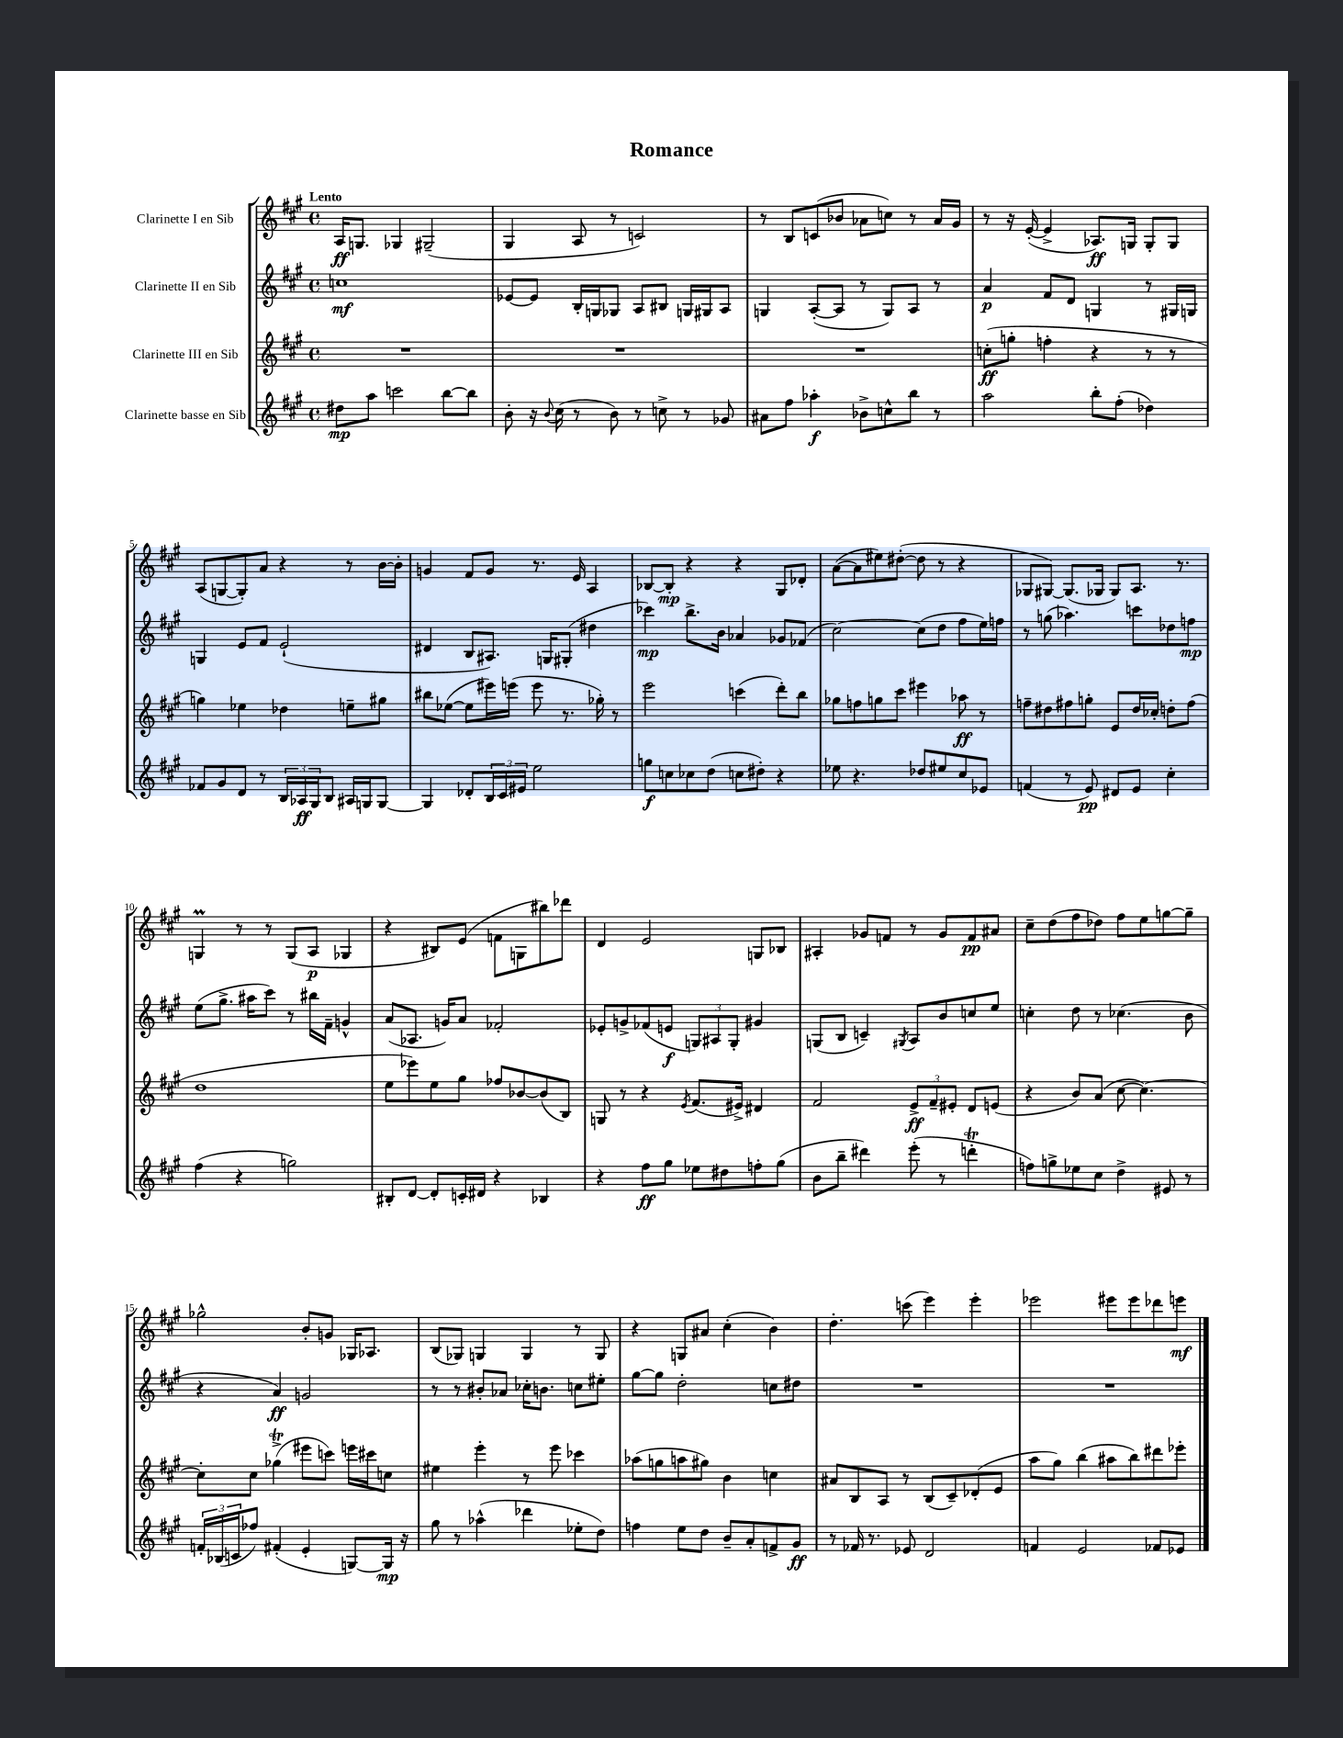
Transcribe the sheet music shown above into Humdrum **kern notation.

**kern	**kern	**kern	**kern
*staff4	*staff3	*staff2	*staff1
*clefG2	*clefG2	*clefG2	*clefG2
*k[f#c#g#]	*k[f#c#g#]	*k[f#c#g#]	*k[f#c#g#]
*M4/4	*M4/4	*M4/4	*M4/4
*met(c)	*met(c)	*met(c)	*met(c)
8dd#	1r	1cc	16A
.	.	.	8.G
8aa	.	.	.
2ccc	.	.	4G-
.	.	.	(2G#~
[8bb	.	.	.
8bb]	.	.	.
=	=	=	=
8b'	1r	[8e-	4G#
16r	.	8e-]	.
8qqb	.	.	.
(16cc#	.	.	.
8r	.	16B'	8A
.	.	16G	.
8b)	.	8G-	8r
8r	.	8A	2c)
8cc^	.	8B#	.
8r	.	16G	.
.	.	16G#	.
8g-	.	8A	.
=	=	=	=
8a#	1r	4G	8r
8ff#	.	.	8B
4aa-'	.	([8A'	(8c
.	.	8A]	8b-
8b-^	.	8r	8a-
8cc^^	.	8G)	8cc)
8bb	.	8A	8r
8r	.	8r	16a-
.	.	.	16g#
=	=	=	=
2aa	(8cc'	4a	8r
.	8gg'	.	16r
.	.	.	([16e'
.	4ff'	8f#	4e^]
.	.	8d	.
8bb'	4r	4G	8.A-)
(8ff#'	.	.	.
.	.	.	16G
4dd-)	8r	8r	8G'
.	8r	16G#	8G
.	.	16G	.
=	=	=	=
8f-	4gg)	4G	(8A
8g#	.	.	[8G
8d	4ee-	8e	8G'])
8r	.	8f#	8a
24B	4dd-	(2e`	4r
24A-	.	.	.
24G#	.	.	.
8B	.	.	.
16A#	8ee~	.	8r
16G	.	.	.
[8G	8gg#	.	[16b
.	.	.	16b']
=	=	=	=
4G]	8bb#	4d#	4g
.	([8ee-	.	.
8d-'	8ee-]	8B	8f#
24B	16eee#)	8.A#)	8g
24c#	.	.	.
.	(16eee	.	.
24e#	.	.	.
2ee	8eee	.	8.r
.	.	16G	.
.	8.r	(8G#'	.
.	.	.	16e
.	.	4dd#	4A
.	16gg-')	.	.
.	8r	.	.
=	=	=	=
8gg	2eee	4ccc-)	[8B-
8cc	.	.	8B-']
8cc-	.	8.bb^	4r
(8dd	.	.	.
.	.	16b	.
8cc	(4ccc	4a-	4r
8dd#')	.	.	.
4r	8ddd')	8g-	8G#
.	8bb	(8f-	8d-'
=	=	=	=
8ee-	8gg-	[2cc#)	([8a
4.r	8ff	.	8a]
.	8gg	.	8ee#)
.	8ccc#	.	([8dd#'
8dd-	4eee#	(8cc#]	8dd#]
8ee#	.	8dd	8r
8cc#	8aa-	8ff#	4r
8e-	8r	16ee)	.
.	.	16ff	.
=	=	=	=
(4f	8ff~	8r	8G-
.	8dd#	(8gg	[8G#)
8r	8ff#	4.aa-)	(8.G#]
8e)	8gg'	.	.
.	.	.	16G-
8d#	8e	.	8G-)
8e	16dd#	8ccc	8.A
.	16cc-'	.	.
4cc#'	8dd'	8dd-	.
.	.	.	8.r
.	(8ff#	8ff	.
=	=	=	=
(4ff#	1dd	(8ee	4G
.	.	8.gg#^	.
4r	.	.	8r
.	.	16aa#	.
.	.	8ccc#)	8r
2gg)	.	8r	(8G
.	.	16bb#	8A
.	.	16f#~	.
.	.	4g^^	4G-
=	=	=	=
8B#'	8ee	(8a	4r
[8d	8eee-)	8.A-	.
8d']	8ee	.	8B#)
.	.	16g)	.
16c'	8gg#	8a	(8e
16d#	.	.	.
4r	8ff-	2f-'	8f
.	[8b-	.	8G
4B-	(8b-]	.	8bb#)
.	8B)	.	8ddd-
=	=	=	=
4r	8G	8e-'	4d
.	8r	8g^	.
8ff#	4r	(8f-	2e
8gg#	.	8e	.
.	8qe	.	.
8ee-	(8.f#	12G)	.
.	.	12A#	.
8dd#	.	.	.
.	.	12G'	.
.	16e#^)	.	.
8ff'	4d#	4g#	8G
(8gg#	.	.	8B-
=	=	=	=
8b	2f#	(8G	4A#'
8bb~	.	8B	.
4ddd#)	.	4c~)	8g-
.	.	.	8f
.	.	8qG#	.
(8eee'	12e^	8A	8r
.	12f#~	.	.
8r	.	8b	8g-
.	12e#'	.	.
4ddd'	8d	8cc	8f
.	(8e	8ee	8a#
=	=	=	=
8ff)	4r	4cc'	8cc#~
8gg^	.	.	(8dd
8ee-	8b)	8dd	8ff#
8cc#	(8a	8r	8dd-)
4dd^	[8cc#	(4.cc-	8ff#
.	4.cc#_)	.	8ee
8e#	.	.	[8gg
8r	.	8b	8gg~]
=	=	=	=
24f'	8cc#']	4r	2gg-^^
(24B-	.	.	.
24c	.	.	.
8ff-)	8cc#	.	.
(4f#'	(4gg-^	4a)	.
4e'	8eee#	2g	8b'
.	8ccc)	.	8g
[8G)	16eee	.	16G-
.	16ccc#	.	8.A-
16G]	8cc	.	.
16r	.	.	.
=	=	=	=
8gg#	4ee#	8r	(8B
8r	.	8r	8G-)
(4aa-^^	4eee'	8b#'	4G
.	.	8a-	.
4ddd-	8r	16cc-'	4G
.	.	8.b	.
.	8eee	.	.
8ee-'	4ccc-	8cc	8r
8dd)	.	8ee#'	8G
=	=	=	=
4ff	(8aa-	[8gg#	4r
.	8gg	8gg#]	.
8ee	8aa	2dd'	8G
8dd	8gg#)	.	8a#
8b~	4b	.	(4cc#'
8a'	.	.	.
8f^	4cc	8cc	4b)
8g#	.	8dd#	.
=	=	=	=
8r	8a#	1r	4.dd'
16f-	8B	.	.
8.r	.	.	.
.	8A	.	.
8e-	8r	.	(8ccc
2d	(8B	.	4eee)
.	8c#~)	.	.
.	(8d-'	.	4eee'
.	8e	.	.
=	=	=	=
4f	8aa	1r	2eee-
.	8gg#)	.	.
2e	(4bb	.	.
.	8aa#	.	8eee#
.	8bb)	.	8eee#
8f-	8ddd#	.	8ddd-
8e-	8eee-'	.	8eee
==	==	==	==
*-	*-	*-	*-
